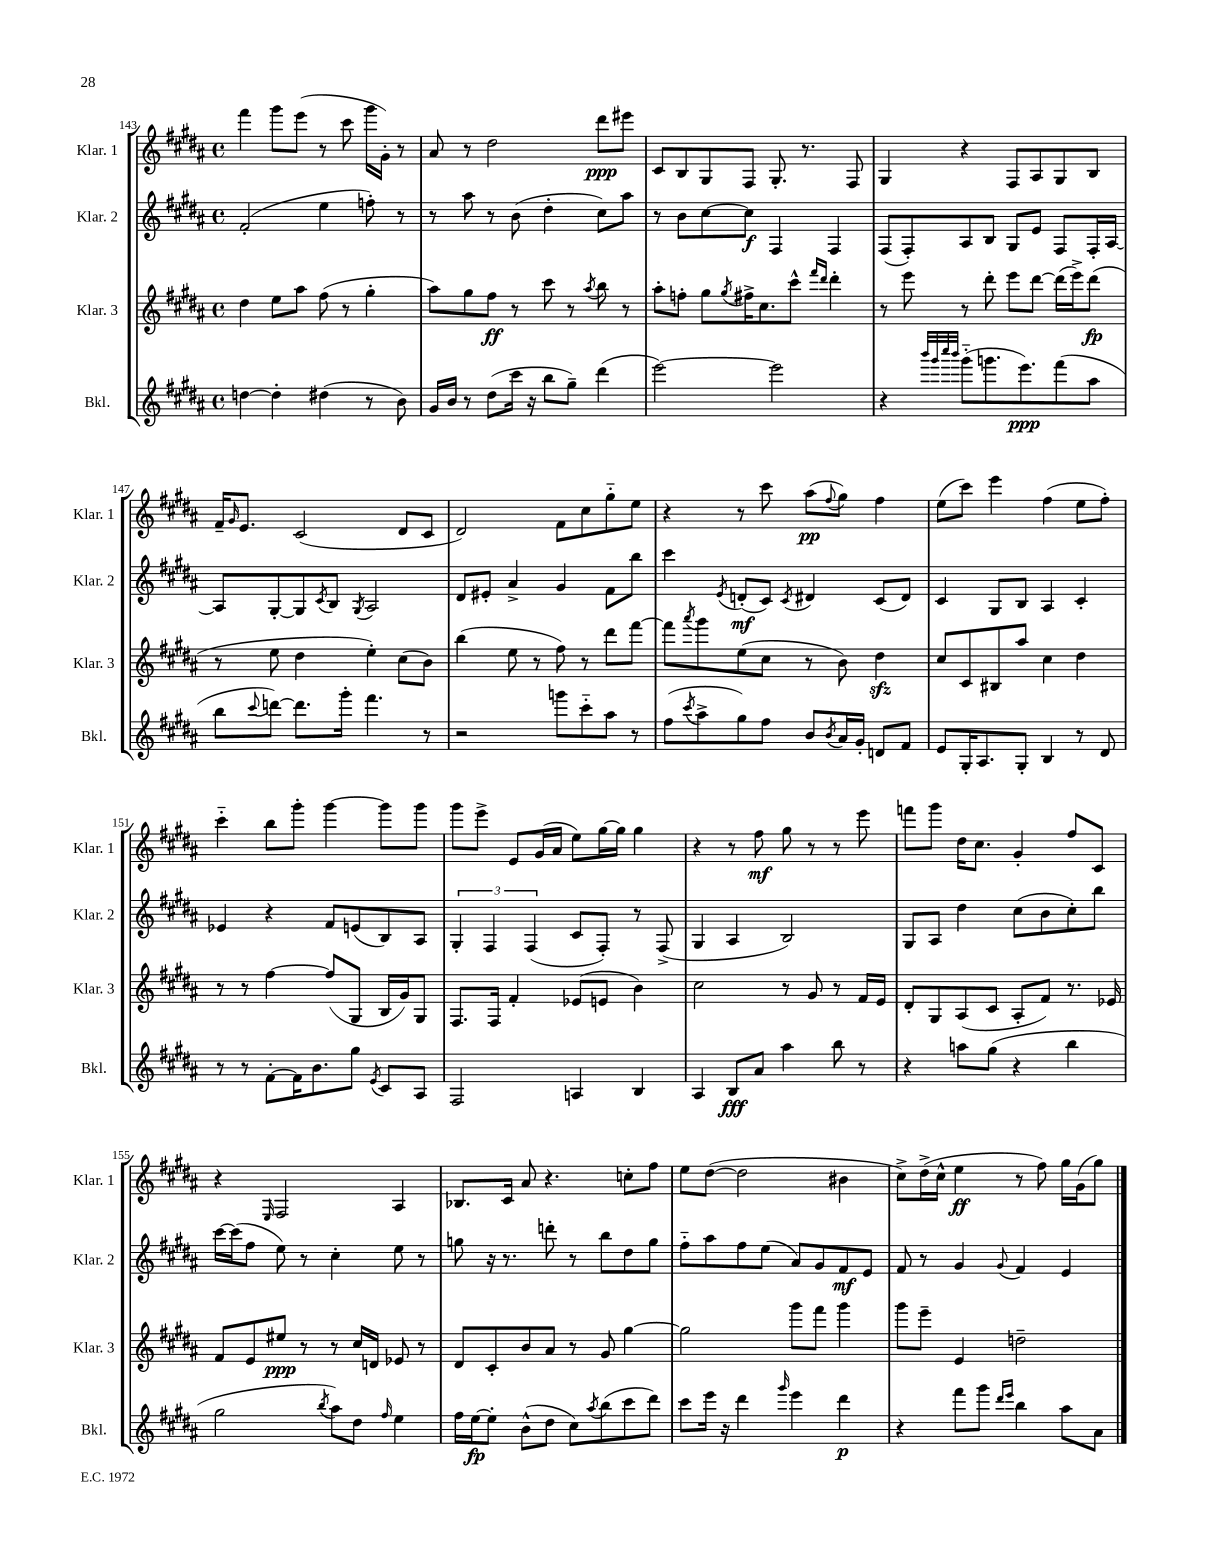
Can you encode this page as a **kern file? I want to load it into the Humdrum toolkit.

**kern	**dynam	**kern	**dynam	**kern	**dynam	**kern	**dynam
*part4	*part4	*part3	*part3	*part2	*part2	*part1	*part1
*staff4	*staff4	*staff3	*staff3	*staff2	*staff2	*staff1	*staff1
*I"Bkl.	*	*I"Klar. 3	*	*I"Klar. 2	*	*I"Klar. 1	*
*I'Bkl.	*	*I'Klar. 3	*	*I'Klar. 2	*	*I'Klar. 1	*
*clefG2	*	*clefG2	*	*clefG2	*	*clefG2	*
*k[f#c#g#d#a#]	*	*k[f#c#g#d#a#]	*	*k[f#c#g#d#a#]	*	*k[f#c#g#d#a#]	*
*M4/4	*	*M4/4	*	*M4/4	*	*M4/4	*
*met(c)	*	*met(c)	*	*met(c)	*	*met(c)	*
=143	=143	=143	=143	=143	=143	=143	=143
[4ddn\	.	4dd#\	.	(2f#'/	.	4fff#\	.
4dd'\]	.	8ee\L	.	.	.	8ggg#\L	.
.	.	8aa#\J	.	.	.	(8eee\J	.
(4dd#X\	.	(8ff#\	.	4ee\	.	8r	.
.	.	8r	.	.	.	8ccc#\	.
8r	.	4gg#'\	.	8ffn'\)	.	16ggg#\LL	.
.	.	.	.	.	.	16g#'\JJ)	.
8b\)	.	.	.	8r	.	8r	.
=144	=144	=144	=144	=144	=144	=144	=144
16g#/LL	.	8aa#\L)	.	8r	.	8a#/	.
16b/JJ	.	.	.	.	.	.	.
8r	.	8gg#\	.	8aa#\	.	8r	.
(8dd#\L	.	8ff#\J	ff	8r	.	2dd#\	.
16ccc#\Jk	.	8r	.	(8b\	.	.	.
16r	.	.	.	.	.	.	.
8bb\L	.	8ccc#\	.	4dd#'\	.	.	.
8gg#~\J)	.	8r	.	.	.	.	.
.	.	8qaa#/	.	.	.	.	.
(4ddd#\	.	8bb\	.	8cc#\L)	.	8ddd#\L	ppp
.	.	8r	.	8aa#\J	.	8eee#X\J	.
=145	=145	=145	=145	=145	=145	=145	=145
[2eee\)	.	8aa#'\L	.	8r	.	8c#/L	.
.	.	8ffn'\J	.	8b\L	.	8B/	.
.	.	8gg#\L	.	[8cc#\	.	8G#/	.
.	.	8qgg#/	.	.	.	.	.
.	.	16ff#X^\K	.	8cc#\J]	f	8F#/J	.
.	.	8.cc#\	.	.	.	.	.
2eee\]	.	.	.	4F#/	.	8.G#'/	.
.	.	8ccc#^^\J	.	.	.	.	.
.	.	.	.	.	.	8.r	.
.	.	16qqfff#/LL	.	.	.	.	.
.	.	16qqddd#/JJ	.	.	.	.	.
.	.	4ddd#'\	.	4F#/	.	.	.
.	.	.	.	.	.	8F#/	.
=146	=146	=146	=146	=146	=146	=146	=146
4r	.	8r	.	(8F#/L	.	4G#/	.
.	.	8eee\	.	8F#'/)	.	.	.
32qqbbb/LLL	.	.	.	.	.	.	.
32qqggg#/	.	.	.	.	.	.	.
32qqcccc#/	.	.	.	.	.	.	.
32qqbbb/JJJ	.	.	.	.	.	.	.
(8ggg#\L	.	8r	.	8A#/	.	4r	.
8.gggn\	.	8ddd#'\	.	8B/J	.	.	.
.	.	8eee\L	.	8G#/L	.	8F#/L	.
8.eee\)	ppp	.	.	.	.	.	.
.	.	[8ddd#\J	.	8e/J	.	8A#/	.
(8fff#\	.	(16ddd#\LL]	.	8F#/L	.	8G#/	.
.	.	16eee^\J)	.	.	.	.	.
8aa#\J	.	(8ddd#\J	fp	16F#'/L	.	8B/J	.
.	.	.	.	[16A#/JJ	.	.	.
!!LO:LB:g=z
=147	=147	=147	=147	=147	=147	=147	=147
8bb\L	.	8r	.	8A#/L]	.	16f#~/KL	.
.	.	.	.	.	.	16qqg#/	.
.	.	.	.	.	.	8.e/J	.
8qqccc#/	.	.	.	.	.	.	.
[8dddn\J)	.	8ee\	.	[8G#'/	.	.	.
8.ddd\L]	.	4dd#\	.	8G#/]	.	(2c#/	.
.	.	.	.	8qc#/	.	.	.
.	.	.	.	8B/J	.	.	.
16ggg#'\Jk	.	.	.	.	.	.	.
.	.	.	.	8qG#/	.	.	.
4.fff#\	.	4ee'\)	.	2A#/	.	.	.
.	.	(8cc#\L	.	.	.	8d#/L	.
8r	.	8b\J)	.	.	.	8c#/J	.
=148	=148	=148	=148	=148	=148	=148	=148
2r	.	(4bb\	.	8d#/L	.	2d#/)	.
.	.	.	.	8e#X'/J	.	.	.
.	.	8ee\	.	4a#^/	.	.	.
.	.	8r	.	.	.	.	.
8gggn\L	.	8ff#\)	.	4g#/	.	8f#\L	.
8ccc#\	.	8r	.	.	.	8cc#\	.
8aa#\J	.	8ddd#\L	.	8f#\L	.	8gg#\	.
8r	.	[8fff#\J	.	8bb\J	.	8ee\J	.
=149	=149	=149	=149	=149	=149	=149	=149
(8ff#\L	.	8fff#\L]	.	4ccc#\	.	4r	.
8qccc#/	.	8qaaa#/	.	.	.	.	.
8aa#^\	.	8ggg#\	.	.	.	.	.
.	.	.	.	8qe/	.	.	.
8gg#\)	.	(8ee\	.	(8dn'/L	mf	8r	.
8ff#\J	.	8cc#\J	.	8c#/J)	.	8ccc#\	.
.	.	.	.	8qc#/	.	.	.
8b/L	.	8r	.	4d#X/	.	(8aa#\L	pp
8qb/	.	.	.	.	.	8qqff#/	.
16a#/L	.	8b\)	.	.	.	8gg#\J)	.
16g#'/JJ	.	.	.	.	.	.	.
8dn/L	.	4dd#zz\	.	(8c#/L	.	4ff#\	.
8f#/J	.	.	.	8d#/J)	.	.	.
=150	=150	=150	=150	=150	=150	=150	=150
8e/L	.	8cc#/L	.	4c#/	.	(8ee\L	.
16G#'/K	.	8c#/	.	.	.	8ccc#\J)	.
8.A#/	.	.	.	.	.	.	.
.	.	8B#X/	.	8G#/L	.	4eee\	.
8G#'/J	.	8aa#/J	.	8B/J	.	.	.
4B/	.	4cc#\	.	4A#/	.	(4ff#\	.
8r	.	4dd#\	.	4c#'/	.	8ee\L	.
8d#/	.	.	.	.	.	8ff#'\J)	.
!!LO:LB:g=z
=151	=151	=151	=151	=151	=151	=151	=151
8r	.	8r	.	4e-X/	.	4ccc#\	.
8r	.	8r	.	.	.	.	.
[8f#'\L	.	[4ff#\	.	4r	.	8bb\L	.
16f#\K]	.	.	.	.	.	8ggg#'\J	.
8.b\	.	.	.	.	.	.	.
.	.	(8ff#/L]	.	8f#/L	.	[4ggg#\	.
8gg#\J	.	8G#/J	.	(8en/	.	.	.
8qe/	.	.	.	.	.	.	.
8c#/L	.	16B/LL	.	8B/)	.	8ggg#\L]	.
.	.	16g#/J)	.	.	.	.	.
8A#/J	.	8G#/J	.	8A#/J	.	8ggg#\J	.
=152	=152	=152	=152	=152	=152	=152	=152
2F#/	.	8.F#/L	.	6G#'/	.	8ggg#\L	.
.	.	.	.	.	.	8eee^\J	.
.	.	.	.	6F#/	.	.	.
.	.	16F#/Jk	.	.	.	.	.
.	.	4f#'/	.	.	.	8e/L	.
.	.	.	.	(6F#/	.	.	.
.	.	.	.	.	.	(16g#/L	.
.	.	.	.	.	.	16a#/JJ	.
4An/	.	(8e-X/L	.	8c#/L	.	8ee\L)	.
.	.	8en/J	.	8F#'/J)	.	[16gg#\L	.
.	.	.	.	.	.	16gg#\JJ]	.
4B/	.	4b\)	.	8r	.	4gg#\	.
.	.	.	.	(8F#^/	.	.	.
=153	=153	=153	=153	=153	=153	=153	=153
4A#/	.	2cc#\	.	4G#/	.	4r	.
8B/L	fff	.	.	4A#/	.	8r	.
8a#/J	.	.	.	.	.	8ff#\	mf
4aa#\	.	8r	.	2B/)	.	8gg#\	.
.	.	8g#/	.	.	.	8r	.
8bb\	.	8r	.	.	.	8r	.
8r	.	16f#/LL	.	.	.	8eee\	.
.	.	16e/JJ	.	.	.	.	.
=154	=154	=154	=154	=154	=154	=154	=154
4r	.	8d#'/L	.	8G#/L	.	8fffn\L	.
.	.	8G#/	.	8A#/J	.	8ggg#\J	.
8aan\L	.	(8A#/	.	4dd#\	.	16dd#\KL	.
.	.	.	.	.	.	8.cc#\J	.
(8gg#\J	.	8c#/J	.	.	.	.	.
4r	.	8A#'/L	.	(8cc#\L	.	4g#'/	.
.	.	8f#/J)	.	8b\	.	.	.
4bb\	.	8.r	.	8cc#'\)	.	8ff#/L	.
.	.	.	.	8bb\J	.	8c#/J	.
.	.	16e-X/	.	.	.	.	.
!!LO:LB:g=z
=155	=155	=155	=155	=155	=155	=155	=155
2gg#\	.	8f#/L	.	[16ccc#\LL	.	4r	.
.	.	.	.	(16ccc#\J]	.	.	.
.	.	8e/	.	8ff#\J	.	.	.
.	.	.	.	.	.	16qqE/	.
.	.	8ee#X/J	ppp	8ee\)	.	2F#/	.
.	.	8r	.	8r	.	.	.
8qbb/	.	.	.	.	.	.	.
8aa#\L)	.	8r	.	4cc#'\	.	.	.
8dd#\J	.	16cc#/LL	.	.	.	.	.
.	.	16dn/JJ	.	.	.	.	.
16qqff#/	.	.	.	.	.	.	.
4ee\	.	8e-X/	.	8ee\	.	4A#/	.
.	.	8r	.	8r	.	.	.
=156	=156	=156	=156	=156	=156	=156	=156
16ff#\LL	.	8d#/L	.	8ggn\	.	8.B-X/L	.
[16ee\J	fp	.	.	.	.	.	.
8ee'\J]	.	8c#'/	.	16r	.	.	.
.	.	.	.	8.r	.	16c#/Jk	.
(8b^^\L	.	8b/	.	.	.	8a#/	.
8dd#\J	.	8a#/J	.	8dddn'\	.	4.r	.
8cc#\L)	.	8r	.	8r	.	.	.
8qaa#/	.	.	.	.	.	.	.
(8bb\	.	8g#/	.	8bb\L	.	.	.
8ccc#\	.	[4gg#\	.	8dd#\	.	8ccn'\L	.
8ddd#\J)	.	.	.	8gg\J	.	8ff#\J	.
=157	=157	=157	=157	=157	=157	=157	=157
8ccc#\L	.	2gg#\]	.	8ff#\L	.	8ee\L	.
16eee\Jk	.	.	.	8aa#\	.	([8dd#\J	.
16r	.	.	.	.	.	.	.
4ddd#\	.	.	.	8ff#\	.	2dd#\]	.
.	.	.	.	(8ee\J	.	.	.
16qqggg#/	.	.	.	.	.	.	.
4eee\	.	8ggg#\L	.	8a#/L)	.	.	.
.	.	8fff#\J	.	8g#/	.	.	.
4ddd#\	p	4ggg#\	.	8f#/	mf	4b#X\	.
.	.	.	.	8e/J	.	.	.
=158	=158	=158	=158	=158	=158	=158	=158
4r	.	8ggg#\L	.	8f#/	.	8cc#^\L)	.
.	.	8eee~\J	.	8r	.	(16dd#^\L	.
.	.	.	.	.	.	16cc#^^\JJ	.
8fff#\L	.	4e/	.	4g#/	.	4ee\	ff
8ggg#\J	.	.	.	.	.	.	.
16qqddd#/LL	.	.	.	.	.	.	.
16qqeee/JJ	.	.	.	8qqg#/	.	.	.
4bb\	.	2ddn~\	.	4f#/	.	8r	.
.	.	.	.	.	.	8ff#\)	.
8aa#\L	.	.	.	4e/	.	16gg#\LL	.
.	.	.	.	.	.	(16g#\J	.
8a#\J	.	.	.	.	.	8gg#\J)	.
==	==	==	==	==	==	==	==
*-	*-	*-	*-	*-	*-	*-	*-
